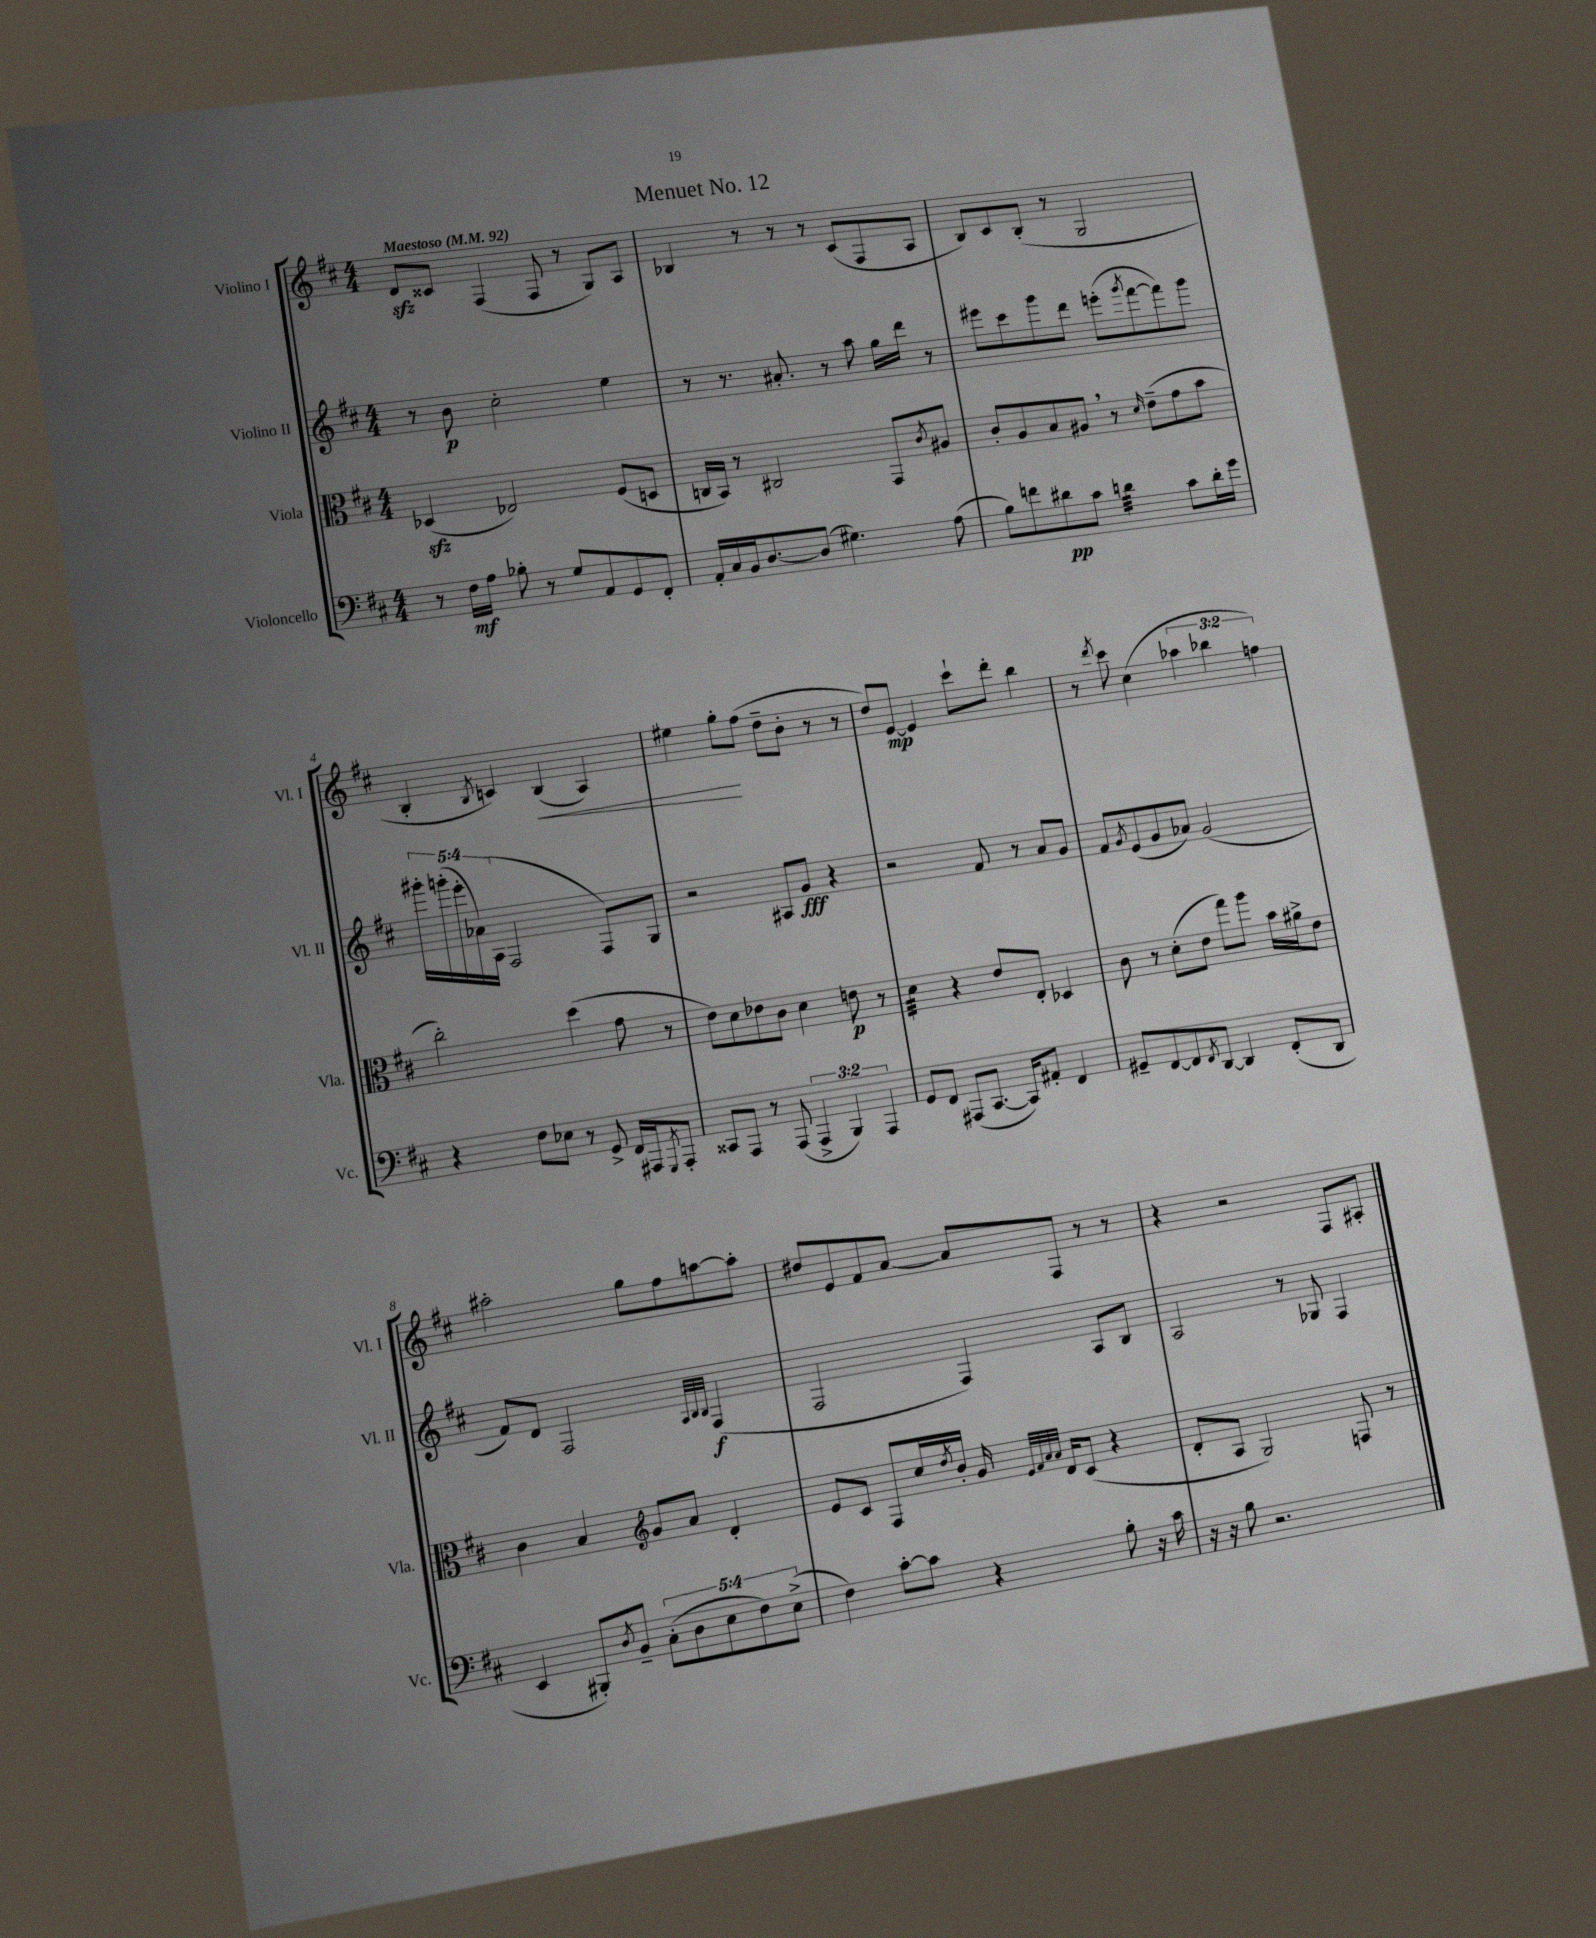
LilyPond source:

\header { title = "Menuet No. 12" }
<<
\new StaffGroup <<
\new Staff = "s0" \with { instrumentName = "Violino I" shortInstrumentName = "Vl. I" } {
    \clef treble \key d \major \numericTimeSignature \time 4/4 \override Staff.TupletNumber.text = #tuplet-number::calc-fraction-text \tempo "Maestoso" 4 = 92
    d'8\sfz cisis'8 fis4( fis8 r8 g8) a8 |
    bes4 r8 r8 r8 cis'8( fis8 a8 |
    b8) cis'8 b8-.( r8 g2 |
    b4-. \acciaccatura { b8 } c'4) b4\<( a4) |
    eis''4 g''8-.\! fis''8( d''8-- b'8-. r8 r8 |
    d''8) e'8~\mp e'4 cis'''8-! d'''8-. b''4 |
    r8 \acciaccatura { d'''8 } cis'''8 cis''4( \tuplet 3/2 { aes''4 bes''4 f''4) } |
    ais''2-. g''8 fis''8 a''8~ a''8-. |
    dis''8 e'8 fis'8 a'8~ a'8 fis8 r8 r8 |
    r4 r2 fis8 ais8-. \bar "|." |
}
\new Staff = "s1" \with { instrumentName = "Violino II" shortInstrumentName = "Vl. II" } {
    \clef treble \key d \major \numericTimeSignature \time 4/4 \override Staff.TupletNumber.text = #tuplet-number::calc-fraction-text
    r8 b'8\p cis''2-. e''4 |
    r8 r8. ais'8.-. r8 a''8 g''16 d'''16 r8 |
    eis'''8 cis'''8 g'''8 d'''8 e'''8-.( \acciaccatura { g'''8 } fis'''8~ fis'''8) g'''8 |
    \tuplet 5/4 { gis'''16-. g'''16-.( e'''16-. aes'16) a16( } fis2 fis8) g8 |
    r2 ais8 g'8\fff r4 |
    r2 fis'8 r8 a'8 g'8 |
    fis'8 \acciaccatura { g'8 } e'8( g'8 aes'8) g'2( |
    fis'8) d'8 fis2 \grace { a32 b32 b32 } fis4\f( |
    fis2 fis4) a8 b8 |
    a2 r8 ges8 fis4 \bar "|." |
}
\new Staff = "s2" \with { instrumentName = "Viola" shortInstrumentName = "Vla." } {
    \clef alto \key d \major \numericTimeSignature \time 4/4
    des4\sfz( ees2) fis8( d8 |
    c16 b,16) r8 cis2 g,8 \acciaccatura { cis'8 } ais8 |
    cis'8-. a8 b8 ais8 \breathe r8 \grace { d'16 } e'8--( g'8 b'8 |
    cis''2-.) d''4( g'8 r8 |
    e'8) d'8 ees'8 cis'8 d'4 e'8\p r8 |
    d'4:32 r4 e'8 e8-. des4 |
    cis'8 r8 d'8-.( e'8 g''8) a''8 b'16 ais'16-> e'8 |
    cis'4 b4 \clef treble g'8 a'8 d'4-. |
    e'8 cis'8 fis8 cis''16 \acciaccatura { d''8 } b'16-. g'16 \grace { e'32 fis'32 a'32 a'32 } d'16 cis'8( r4 |
    d'8-. a8 g2) f8 r8 \bar "|." |
}
\new Staff = "s3" \with { instrumentName = "Violoncello" shortInstrumentName = "Vc." } {
    \clef bass \key d \major \numericTimeSignature \time 4/4 \override Staff.TupletNumber.text = #tuplet-number::calc-fraction-text
    r8 fis16\mf a16 bes8-. r8 g8 a,8 g,8 fis,8-. |
    a,16-. cis16 b,16 d8.~ d8( gis4.) a8( |
    b8) f'8 dis'8\pp cis'8 d'4:32 cis'8 d'16-. g'16 |
    r4 fis8 ees8 r8 g,8-> fis,16 ais,,16 \acciaccatura { g,,8 } ais,,8-. |
    cisis,8 a,,8 r8 a,,8( \tuplet 3/2 { a,,4-> b,,4) a,,4 } |
    g,8 fis,8 ais,,8( cis,8.~ cis,16) ais,8-. fis,4 |
    gis,8-- fis,8~ fis,8 \acciaccatura { fis,8 } d,8~ d,4 fis,8-.( d,8 |
    e,4 bis,,8-.) \acciaccatura { d8 } b,8-- \tuplet 5/4 { cis8-.( d8 e8 fis8) e8->( } |
    fis4) cis'8~-. cis'8 r4 b8-. r16 cis'16 |
    r16 r16 b8 r2. \bar "|." |
}
>>
>>
